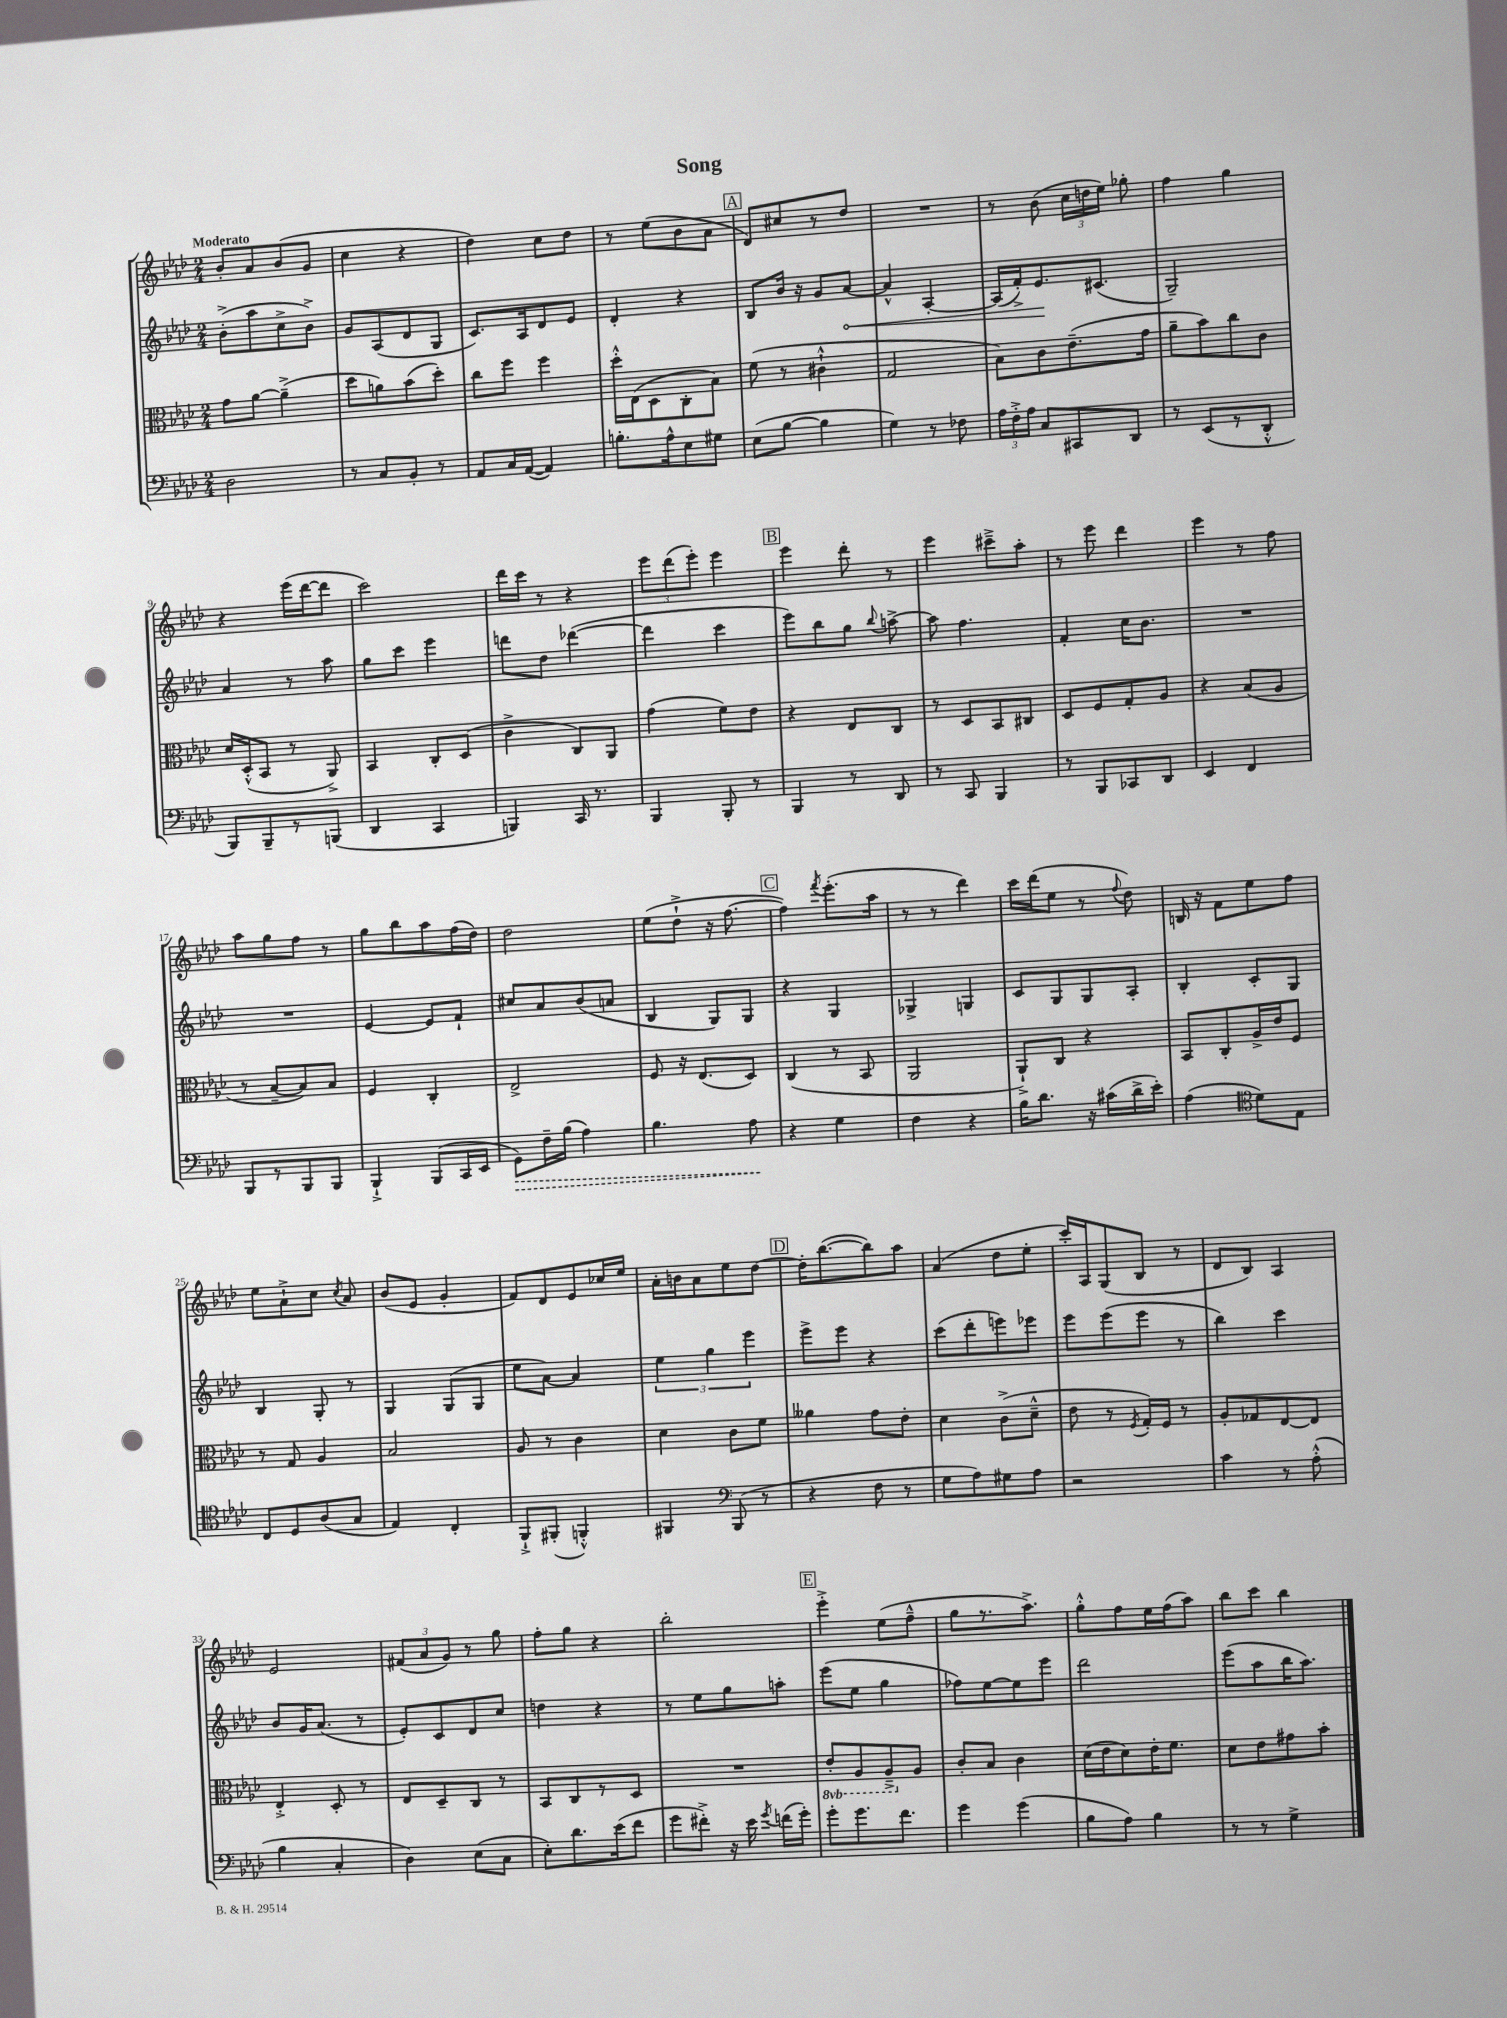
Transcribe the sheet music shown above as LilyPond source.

\header { title = "Song" }
<<
\new StaffGroup <<
\new Staff = "s0" {
    \clef treble \key aes \major \numericTimeSignature \time 2/4 \tempo "Moderato"
    \autoBeamOff bes'8[-. aes'8 bes'8( g'8] |
    c''4 r4 |
    des''4) c''8[ des''8] |
    r8 ees''8[( bes'8 aes'8] |
    \mark \markup { \box "A" } des'8[) cis''8 r8 des''8] |
    R2 |
    r8 bes'8( \tuplet 3/2 { c''16[ d''16 ees''16]) } ges''8-. |
    f''4 g''4 |
    r4 ees'''16[( des'''16~ des'''8] |
    c'''2) |
    des'''16[ c'''16] r8 r4 |
    \tuplet 3/2 { ees'''8[ des'''8( ees'''8]-.) } ees'''4 |
    \mark \markup { \box "B" } ees'''4 des'''8-. r8 |
    ees'''4 cis'''8[---> aes''8]-. |
    r8 ees'''8 des'''4 |
    ees'''4 r8 f''8 |
    aes''8[ g''8 f''8] r8 |
    g''8[ bes''8 aes''8 f''16( des''16]) |
    des''2 |
    ees''8[( des''8]-!-> r16 f''8.~ |
    \mark \markup { \box "C" } f''4) \acciaccatura { f'''8 } ees'''8.[-.( aes''16] |
    r8 r8 des'''4) |
    c'''16[ des'''16( ees''8] r8 \appoggiatura { f''8 } des''8) |
    b16 r16 f'8[ ees''8 f''8] |
    ees''8[ aes'8-!-> c''8] \acciaccatura { c''8 } aes'8 |
    bes'8[( ees'8] g'4-. |
    f'8[) des'8 ees'8 ces''16 ees''16] |
    aes'16[-. b'16 aes'8 ees''8 des''8]~ |
    \mark \markup { \box "D" } des''16[-. bes''8.~( bes''8) aes''8] |
    aes'4( des''8[ ees''8]-. |
    c'''16[-.) aes16 g8( bes8] r8 |
    des'8[ bes8]) aes4 |
    ees'2 |
    \tuplet 3/2 { fis'8[( aes'8 g'8]) } r8 g''8 |
    f''8[-. g''8] r4 |
    bes''2-. |
    \mark \markup { \box "E" } ees'''4-.-> ees''8[( f''8]---^ |
    g''8[ r8. aes''8.]->) |
    g''8[-.-^ f''8 ees''16 f''16( aes''8]) |
    bes''8[ c'''8] bes''4 \bar "|." |
}
\new Staff = "s1" {
    \clef treble \key aes \major \numericTimeSignature \time 2/4
    \autoBeamOff bes'8[-.->( aes''8 c''8-> bes'8]->) |
    g'8[ aes8( des'8 g8] |
    c'8.[) aes16 des'8 ees'8] |
    des'4-. r4 |
    \mark \markup { \box "A" } bes8[ bes'16] r16 g'8[ \once \override Hairpin.circled-tip = ##t aes'8]~\< |
    aes'4-^ aes4~-. |
    aes16[( f'16-.->) ees'8.\! cis'8.]( |
    g2--) |
    aes'4 r8 aes''8 |
    g''8[ c'''8] ees'''4 |
    d'''8[ des''8] des'''4~( |
    des'''4 c'''4 |
    \mark \markup { \box "B" } ees'''8[) bes''8 g''8] \appoggiatura { bes''8 } a''8~-> |
    a''8 f''4. |
    f'4-. c''16[ bes'8.] |
    R2 |
    R2 |
    ees'4~ ees'8[ f'8]-! |
    cis''8[ aes'8 bes'8( a'8] |
    bes4 g8[) g8] |
    \mark \markup { \box "C" } r4 g4 |
    ges4-> g4 |
    c'8[ g8 g8 aes8]-. |
    bes4-. c'8[-. g8] |
    bes4 g8-. r8 |
    g4 g8[( g8] |
    ees''8[ aes'8]~) aes'4 |
    \tuplet 3/2 { ees''4 g''4 ees'''4 } |
    \mark \markup { \box "D" } ees'''8[-> ees'''8] r4 |
    c'''8[( des'''8-. e'''8) ees'''8] |
    ees'''8[ ees'''8( ees'''8] r8 |
    bes''4) c'''4 |
    bes'8[ g'16 aes'8.]( r8 |
    ees'8[-.) c'8 des'8 c''8] |
    d''4 r4 |
    r8 ees''8[ g''8 a''8]-. |
    \mark \markup { \box "E" } ees'''8[( ees''8] g''4 |
    fes''8[) ees''8~ ees''8 ees'''8] |
    des'''2 |
    ees'''8[( aes''8 bes''16 aes''8.]) \bar "|." |
}
\new Staff = "s2" {
    \clef alto \key aes \major \numericTimeSignature \time 2/4 \set Staff.ottavationMarkups = #ottavation-simple-ordinals
    \autoBeamOff g'8[ aes'8]~ aes'4--->( |
    des''8[ a'8) bes'8( des''8]-.) |
    c''8[ f''8] f''4 |
    des''16[-.-^ ees16( des8 c8-. bes8]) |
    \mark \markup { \box "A" } f'8( r8 cis'4-!-^ |
    g2 |
    bes8[) c'8 ees'8.--( g'16] |
    aes'8[-- bes'8) c''8 c'8] |
    des'16[ des16-.-^( bes,8] r8 aes,8->) |
    bes,4 c8[-. des8]( |
    c'4-> c8[) aes,8] |
    g'4( f'8[) ees'8] |
    \mark \markup { \box "B" } r4 ees8[ c8] |
    r8 des8[ bes,8 cis8] |
    des8[ f8 g8-. aes8] |
    r4 bes8[( aes8] |
    r8 bes8[~-- bes8) bes8] |
    f4 c4-. |
    ees2-> |
    f8 r16 ees8.[( des8]) |
    \mark \markup { \box "C" } c4( r8 bes,8 |
    aes,2 |
    aes,8[-!->) c8] r4 |
    bes,8[ c8-. aes16-> ees'16 f8] |
    r8 g8 aes4 |
    bes2 |
    aes8 r8 c'4 |
    des'4 c'8[ f'8] |
    \mark \markup { \box "D" } aeses'4 g'8[ ees'8]-. |
    des'4 c'8[->( des'8]---^ |
    ees'8 r8 \acciaccatura { f8 } g16[-.) f16] r8 |
    aes8[-. ges8 ees8~ ees8] |
    ees4-.-> des8-. r8 |
    ees8[ des8-- c8] r8 |
    bes,8[ c8 r8 des8] |
    R2 |
    \mark \markup { \box "E" } \ottava #-1 ees8[-. aes,8 aes,8---> \ottava #0 aes8] |
    c'8[-. bes8] c'4 |
    des'16[( ees'16 des'8) ees'16-. f'8.] |
    des'8[ ees'8 gis'8 bes'8]-. \bar "|." |
}
\new Staff = "s3" {
    \clef bass \key aes \major \numericTimeSignature \time 2/4
    \autoBeamOff des2 |
    r8 c8[ bes,8]-. r8 |
    aes,8[ c16 aes,16]~( aes,4) |
    b8.[-. aes16-^ ees8 gis8] |
    \mark \markup { \box "A" } ees8[( bes8]~ bes4 |
    g4) r8 fes8 |
    \tuplet 3/2 { aes16[ f16-.-> aes16] } c8[ cis,8 des,8] |
    r8 ees,8[( r8 des,8]-.-^ |
    bes,,8[) bes,,8-- r8 b,,8]( |
    des,4 c,4 |
    b,,4) c,16 r8. |
    bes,,4 bes,,8-. r8 |
    \mark \markup { \box "B" } bes,,4 r8 des,8 |
    r8 c,8 bes,,4 |
    r8 bes,,8[ ces,8 des,8] |
    ees,4 f,4 |
    bes,,8[ r8 bes,,8 bes,,8] |
    bes,,4-!-> bes,,8[( c,16 ees,16] |
    \once \override Hairpin.style = #'dashed-line g,8[\>) f16-- bes16]( aes4) |
    bes4. aes8\! |
    \mark \markup { \box "C" } r4 g4 |
    f4 r4 |
    bes16[ des'8.] r16 cis'16[( des'16-> ees'16]-.) |
    aes4( \clef tenor des'8[) ees8] |
    c8[ des8 aes8( g8] |
    ees4) c4-. |
    f,8[-!-> fis,8]-.( f,4-.-^) |
    fis,4 \clef bass bes,,8( r8 |
    \mark \markup { \box "D" } r4 f8 r8 |
    g8[ aes8) gis8 aes8] |
    r2 |
    c'4 r8 aes8-.-^( |
    bes4 c4-. |
    des4) ees8[( c8] |
    ees8[-.) des'8. ees'16( f'8] |
    g'8[ fis'8]-.->) r16 ees'16 \acciaccatura { g'8 } f'16[( g'16]-.) |
    \mark \markup { \box "E" } g'8[-. g'8. f'8.] |
    g'4 g'4( |
    bes8[ aes8]) bes4 |
    r8 r8 g4-> \bar "|." |
}
>>
>>
